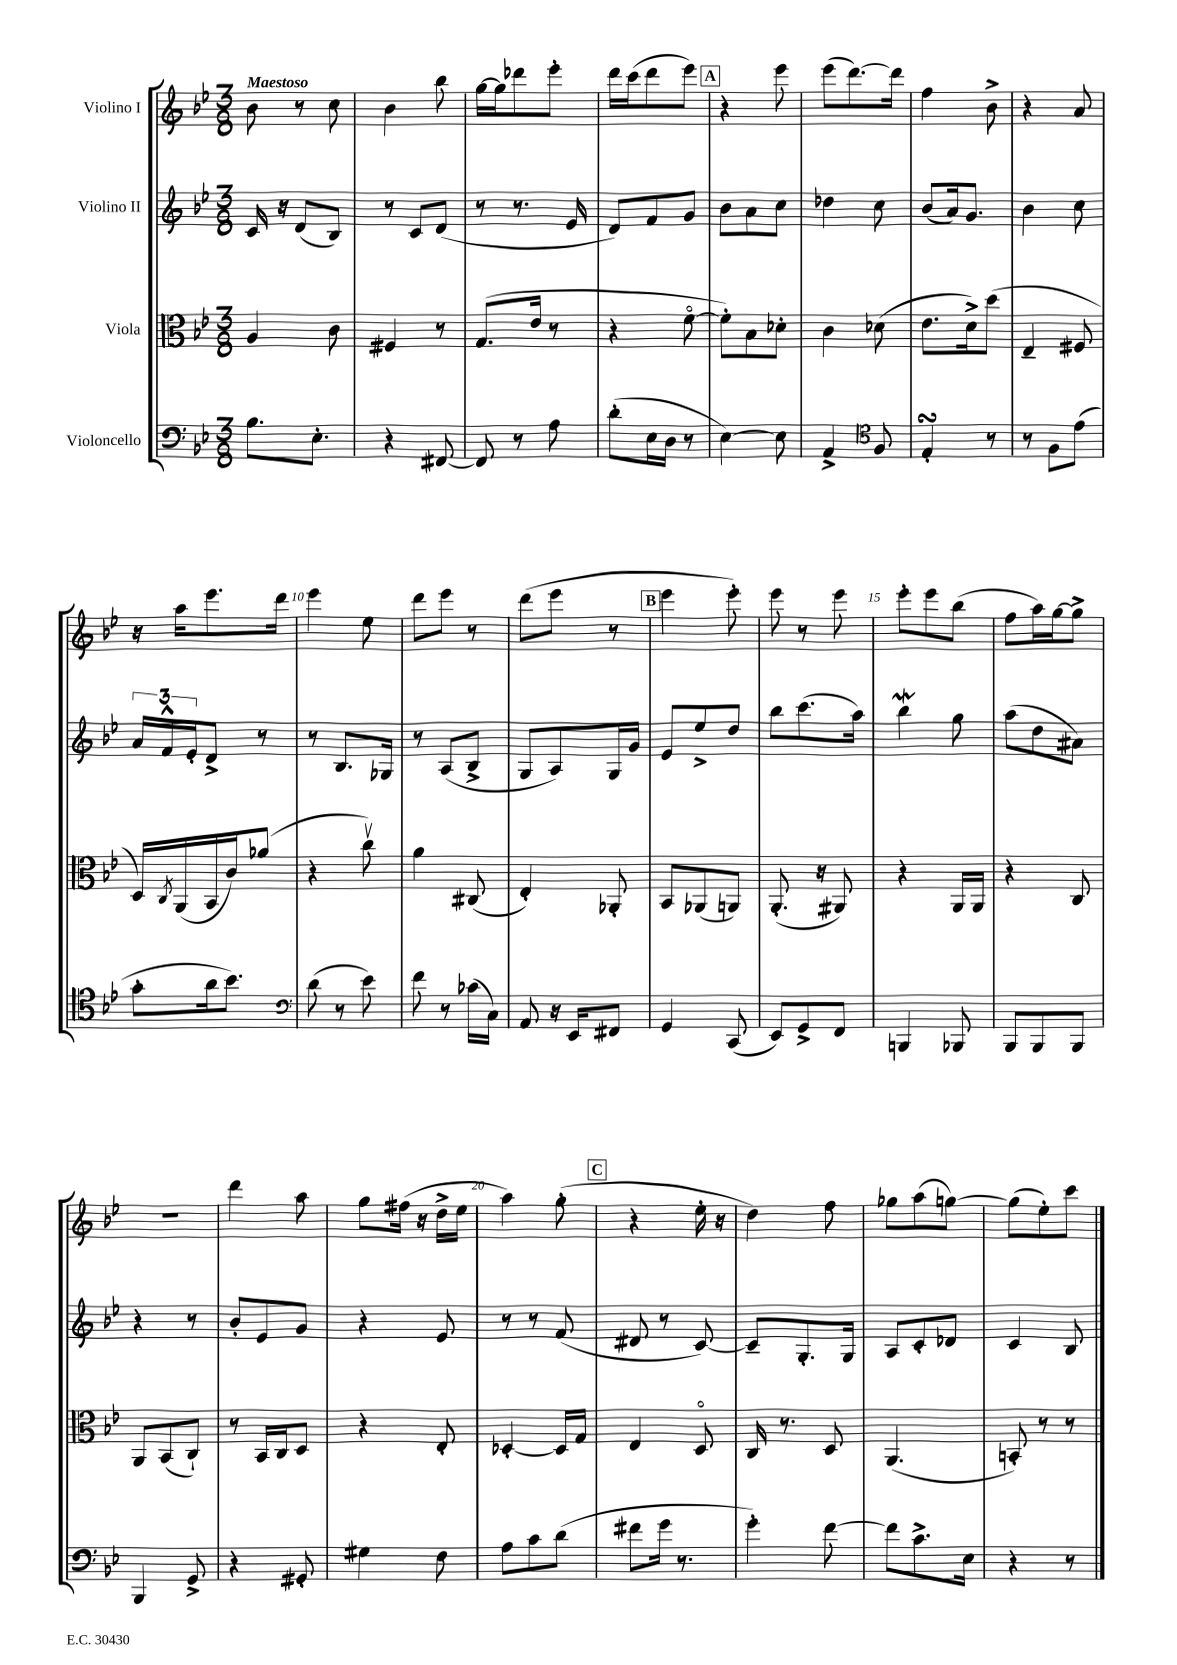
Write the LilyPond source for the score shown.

<<
\new StaffGroup <<
\new Staff = "s0" \with { instrumentName = "Violino I" } {
    \clef treble \key bes \major \numericTimeSignature \time 3/8 \tempo "Maestoso"
    bes'8 r8 c''8 |
    bes'4 bes''8 |
    g''16~ g''16 des'''8 ees'''8-. |
    d'''16 c'''16( d'''8 ees'''8) |
    \mark \markup { \box "A" } r4 ees'''8 |
    ees'''8( d'''8.~) d'''16 |
    f''4 bes'8-> |
    r4 a'8 |
    r16 a''16 ees'''8. d'''16 |
    ees'''4 ees''8 |
    d'''8 ees'''8 r8 |
    d'''8( ees'''8 r8 |
    \mark \markup { \box "B" } ees'''4 ees'''8-.) |
    ees'''8 r8 ees'''8 |
    ees'''8-. ees'''8 bes''8( |
    f''8 a''16) g''16~ g''8-> |
    R4. |
    d'''4 a''8 |
    g''8 fis''16( r16 d''16-> ees''16 |
    a''4) g''8-.( |
    \mark \markup { \box "C" } r4 ees''16-. r16 |
    d''4) f''8 |
    ges''8 a''8( g''8~) |
    g''8( ees''8-.) c'''8 \bar "|." |
}
\new Staff = "s1" \with { instrumentName = "Violino II" } {
    \clef treble \key bes \major \numericTimeSignature \time 3/8
    c'16 r16 d'8( bes8) |
    r8 c'8 d'8( |
    r8 r8. ees'16 |
    d'8) f'8 g'8 |
    \mark \markup { \box "A" } bes'8 a'8 c''8 |
    des''4 c''8 |
    bes'8( a'16) g'8. |
    bes'4 c''8 |
    \tuplet 3/2 { a'16 f'16-^ ees'16-. } d'8-> r8 |
    r8 bes8. ges16 |
    r8 a8( bes8-> |
    g8 a8) g16 g'16 |
    \mark \markup { \box "B" } ees'8 ees''8-> d''8 |
    bes''8 c'''8.( a''16) |
    bes''4\mordent g''8 |
    a''8( d''8 ais'8) |
    r4 r8 |
    bes'8-. ees'8 g'8 |
    r4 ees'8 |
    r8 r8 f'8( |
    \mark \markup { \box "C" } dis'8 r8 c'8~) |
    c'8-- g8.-. g16 |
    a8 c'8-. des'8 |
    c'4 bes8 \bar "|." |
}
\new Staff = "s2" \with { instrumentName = "Viola" } {
    \clef alto \key bes \major \numericTimeSignature \time 3/8
    a4 c'8 |
    fis4 r8 |
    g8.( ees'16 r8 |
    r4 f'8~\flageolet |
    \mark \markup { \box "A" } f'8-.) bes8 des'8-. |
    c'4 des'8( |
    ees'8. d'16->) d''8( |
    ees4-- fis8 |
    d16) \acciaccatura { c8 } a,16( bes,16 c'16) aes'8( |
    r4 c''8\upbow) |
    a'4 cis8( |
    ees4-.) aes,8-. |
    \mark \markup { \box "B" } bes,8 aes,8( a,8) |
    a,8.-.( r16 ais,8) |
    r4 a,16 a,16 |
    r4 c8 |
    a,8 bes,8( c8-!) |
    r8 bes,16 c16 d8 |
    r4 ees8-. |
    des4~-. des16 g16 |
    \mark \markup { \box "C" } ees4 d8\flageolet |
    c16 r8. d8 |
    a,4.( |
    b,8-.) r8 r8 \bar "|." |
}
\new Staff = "s3" \with { instrumentName = "Violoncello" } {
    \clef bass \key bes \major \numericTimeSignature \time 3/8
    bes8. ees8.-. |
    r4 fis,8~ |
    fis,8 r8 a8 |
    d'8-.( ees16 d16 r8 |
    \mark \markup { \box "A" } ees4~) ees8 |
    a,4-> \clef tenor f8 |
    ees4-.\turn r8 |
    r8 f8 ees'8( |
    g'8-. a'16 bes'8.) |
    \clef bass d'8( r8 ees'8) |
    f'8 r8 ces'16( c16) |
    a,8 r16 ees,16 fis,8 |
    \mark \markup { \box "B" } g,4 c,8( |
    ees,8) g,8-> f,8 |
    b,,4 bes,,8 |
    bes,,8 bes,,8 bes,,8 |
    bes,,4 g,8-> |
    r4 gis,8-. |
    gis4 f8 |
    a8 c'8 d'8( |
    \mark \markup { \box "C" } fis'8 g'16 r8. |
    g'4-.) f'8~ |
    f'8 c'8.-> ees16 |
    r4 r8 \bar "|." |
}
>>
>>
\layout { \context { \Score \override BarNumber.break-visibility = ##(#f #t #t) barNumberVisibility = #(every-nth-bar-number-visible 5) } }
